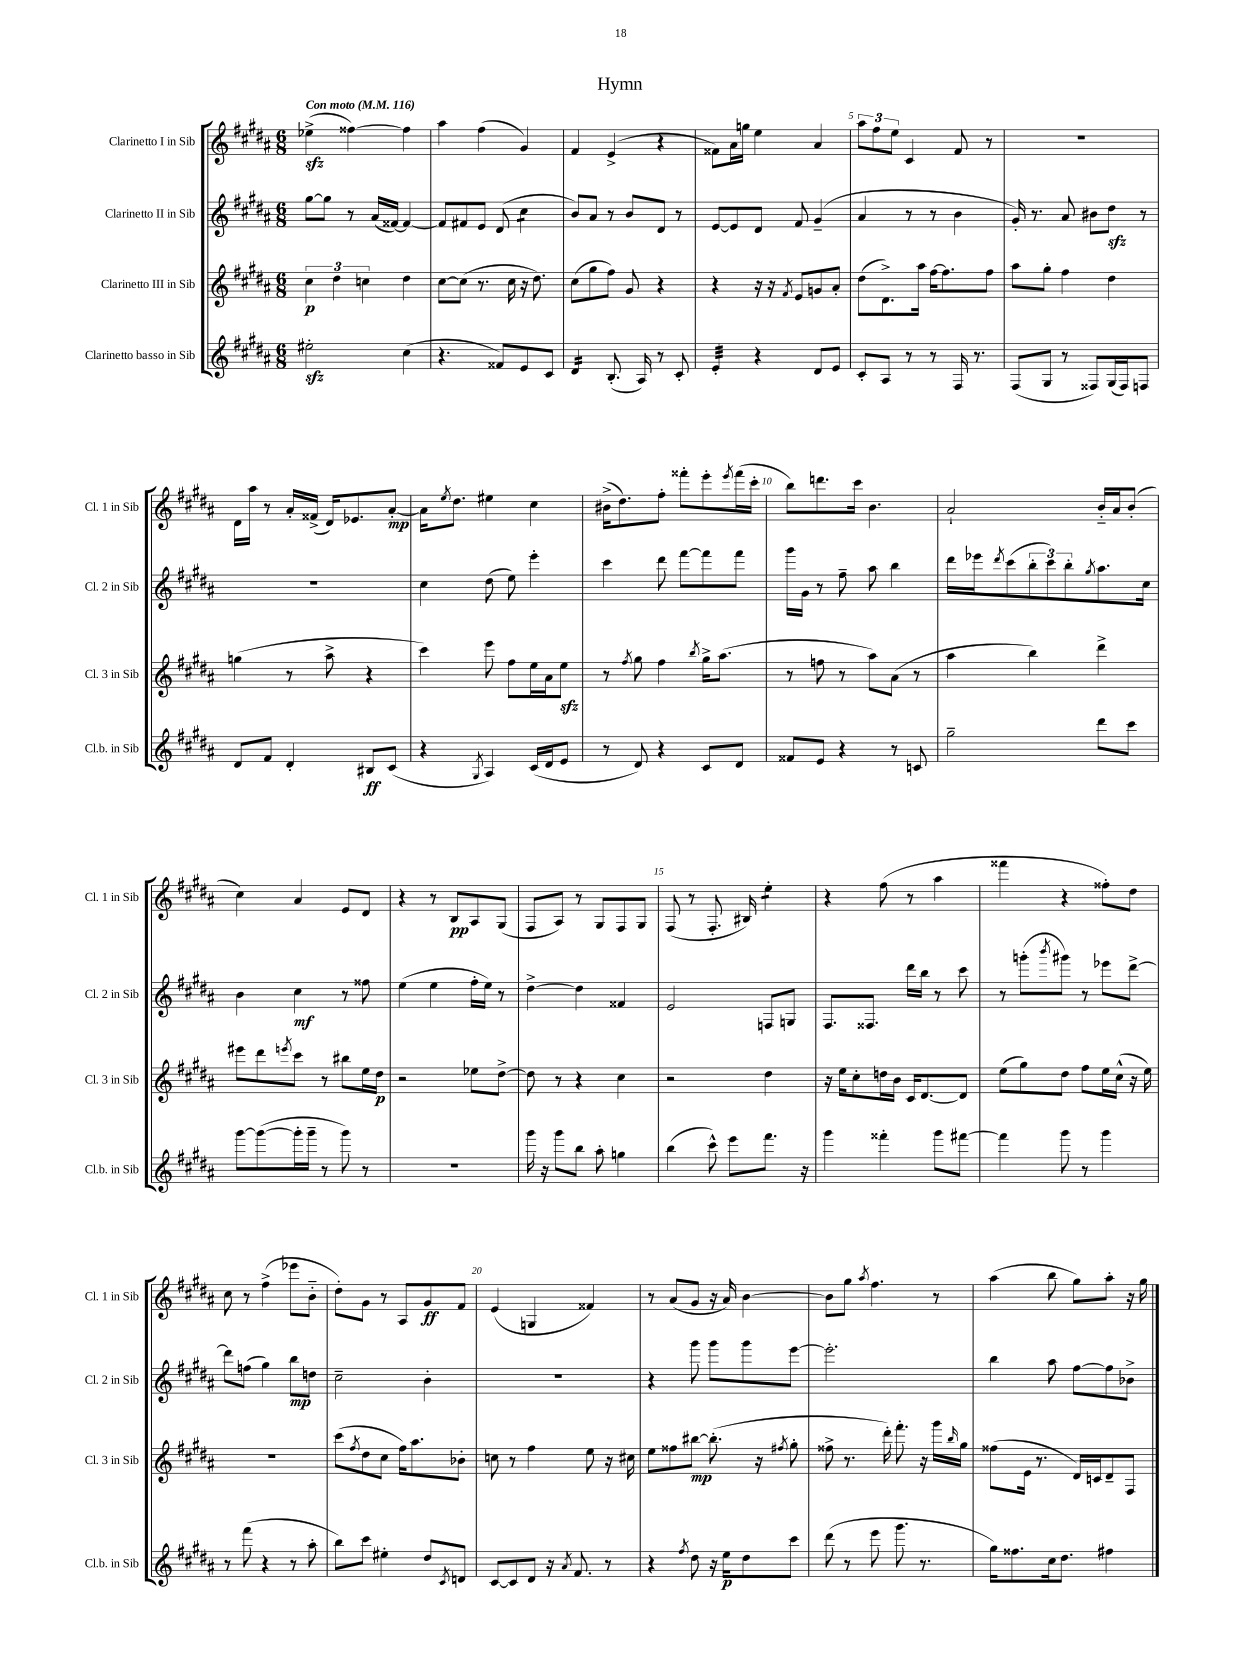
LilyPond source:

\header { title = "Hymn" }
<<
\new StaffGroup <<
\new Staff = "s0" \with { instrumentName = "Clarinetto I in Sib" shortInstrumentName = "Cl. 1 in Sib" } {
    \clef treble \key b \major \numericTimeSignature \time 6/8 \tempo "Con moto" 4 = 116
    ees''4->\sfz( fisis''4~) fisis''4 |
    ais''4 fis''4( gis'4) |
    fis'4 e'4->( r4 |
    fisis'8) ais'16 g''16 e''4 ais'4 |
    \tuplet 3/2 { ais''8 fis''8 e''8 } cis'4 fis'8 r8 |
    R2. |
    dis'16 ais''16 r8 ais'16-. fisis'16->( dis'16) ees'8. ais'8~-.\mp |
    ais'16 \acciaccatura { e''8 } dis''8. eis''4 cis''4 |
    bis'16->( dis''8.) fis''8-. fisis'''8-. e'''8-. \acciaccatura { e'''8 } fisis'''16( cis'''16-. |
    b''8) d'''8. cis'''16 b'4. |
    ais'2-! b'16-_ ais'16 b'8-.( |
    cis''4) ais'4 e'8 dis'8 |
    r4 r8 b8\pp ais8 gis8( |
    fis8 ais8) r8 gis8 fis8 gis8 |
    fis8( r8 fis8.-. bis16) e''4:8-. |
    r4 fis''8( r8 ais''4 |
    fisis'''4 r4 fisis''8-.) dis''8 |
    cis''8 r8 fis''4->( ees'''8 b'8-_ |
    dis''8-.) gis'8 r8 ais8 gis'8\ff fis'8 |
    e'4( g4 fisis'4) |
    r8 ais'8( gis'8 r16 ais'16) b'4~ |
    b'8 gis''8 \acciaccatura { ais''8 } fis''4. r8 |
    ais''4( b''8 gis''8) ais''8-. r16 gis''16 \bar "|." |
}
\new Staff = "s1" \with { instrumentName = "Clarinetto II in Sib" shortInstrumentName = "Cl. 2 in Sib" } {
    \clef treble \key b \major \numericTimeSignature \time 6/8
    gis''8~ gis''8 r8 ais'16( fisis'16~) fisis'4~ |
    fisis'8 fis'8 e'8 dis'8( cis''4:8 |
    b'8) ais'8 r8 b'8 dis'8 r8 |
    e'8~ e'8 dis'8 fis'8 gis'4--( |
    ais'4 r8 r8 b'4 |
    gis'16-.) r8. ais'8 bis'8 dis''8\sfz r8 |
    R2. |
    cis''4 dis''8( e''8) e'''4-. |
    cis'''4 dis'''8 fis'''8~ fis'''8 fis'''8 |
    gis'''16 gis'16 r8 fis''8-- ais''8 b''4 |
    dis'''16 ees'''16 \acciaccatura { dis'''8 } cis'''8( \tuplet 3/2 { b''8-. cis'''8) b''8-. } \acciaccatura { gis''8 } ais''8. cis''16 |
    b'4 cis''4\mf r8 fisis''8 |
    e''4( e''4 fis''16-. e''16) r8 |
    dis''4~-> dis''4 fisis'4 |
    e'2 f8 g8 |
    fis8. fisis8. dis'''16 b''16 r8 cis'''8 |
    r8 g'''8-.( \acciaccatura { b'''8 } gis'''8) r8 ees'''8 dis'''8~-> |
    dis'''8 f''8( gis''4) b''8\mp d''8 |
    cis''2-- b'4-. |
    R2. |
    r4 gis'''8 gis'''8 gis'''8 e'''8~ |
    e'''2.-. |
    b''4 ais''8 fis''8~ fis''8 bes'8-> \bar "|." |
}
\new Staff = "s2" \with { instrumentName = "Clarinetto III in Sib" shortInstrumentName = "Cl. 3 in Sib" } {
    \clef treble \key b \major \numericTimeSignature \time 6/8
    \tuplet 3/2 { cis''4\p dis''4 c''4 } dis''4 |
    cis''8~ cis''8( r8. cis''16 r16 dis''8.) |
    cis''8( gis''8 fis''8) gis'8 r4 |
    r4 r16 r16 \acciaccatura { fis'8 } e'8 g'8 ais'8-. |
    dis''8( dis'8.->) ais''16 fis''16~ fis''8. fis''8 |
    ais''8 gis''8-. fis''4 dis''4 |
    g''4( r8 ais''8-> r4 |
    cis'''4) e'''8 fis''8 e''16 ais'16 e''8\sfz |
    r8 \acciaccatura { fis''8 } gis''8 fis''4 \acciaccatura { b''8 } gis''16-> ais''8.( |
    r8 f''8 r8 ais''8) ais'8( r8 |
    ais''4 b''4) dis'''4-> |
    eis'''8 dis'''8 \acciaccatura { e'''8 } cis'''8 r8 bis''8 e''16 dis''16\p |
    r2 ees''8 dis''8~-> |
    dis''8 r8 r4 cis''4 |
    r2 dis''4 |
    r16 e''16 cis''8-. d''16 b'16 cis'16 dis'8.~ dis'8 |
    e''8( gis''8) dis''8 fis''8 e''16 cis''16-^( r16 e''16) |
    R2. |
    cis'''8( \acciaccatura { fis''8 } dis''8 cis''8 fis''16) ais''8. bes'8-. |
    c''8 r8 fis''4 e''8 r16 cis''16 |
    e''8 fisis''8 bis''8~\mp bis''8.-.( r16 \acciaccatura { fis''8 } gis''8-. |
    fisis''8-> r8. dis'''16-.) fis'''8.-. r16 gis'''16 \grace { b''16 } gis''16 |
    fisis''8( e'16 r8. dis'16) c'16 dis'8-- fis8 \bar "|." |
}
\new Staff = "s3" \with { instrumentName = "Clarinetto basso in Sib" shortInstrumentName = "Cl.b. in Sib" } {
    \clef treble \key b \major \numericTimeSignature \time 6/8
    eis''2-.\sfz cis''4( |
    r4. fisis'8) e'8 cis'8 |
    dis'4:16 b8.-.( ais16) r8 cis'8-. |
    e'4:32-. r4 dis'8 e'8 |
    cis'8-. ais8 r8 r8 fis16 r8. |
    fis8( gis8 r8 fisis8) gis16( fisis16) f8 |
    dis'8 fis'8 dis'4-. bis8\ff cis'8( |
    r4 \acciaccatura { gis8 } ais4) cis'16( dis'16 e'8 |
    r8 dis'8) r4 cis'8 dis'8 |
    fisis'8 e'8 r4 r8 c'8 |
    gis''2-- dis'''8 cis'''8 |
    gis'''8~ gis'''8~( gis'''16-. gis'''16-- r8 gis'''8) r8 |
    R2. |
    gis'''16 r16 gis'''8 b''8 ais''8-. g''4 |
    b''4( cis'''8-^) e'''8 fis'''8. r16 |
    gis'''4 fisis'''4-. gis'''8 fis'''8~ |
    fis'''4 gis'''8 r8 gis'''4 |
    r8 fis'''8( r4 r8 ais''8-. |
    b''8) cis'''8 eis''4-. dis''8 \acciaccatura { cis'8 } d'8 |
    cis'8~ cis'8 dis'8 r16 \acciaccatura { ais'8 } fis'8. r8 |
    r4 \acciaccatura { fis''8 } dis''8 r16 e''16\p dis''8 cis'''8 |
    dis'''8( r8 e'''8 gis'''8. r8. |
    gis''16) fisis''8. cis''16 dis''8. fis''4 \bar "|." |
}
>>
>>
\layout { \context { \Score \override BarNumber.break-visibility = ##(#f #t #t) barNumberVisibility = #(every-nth-bar-number-visible 5) } }
